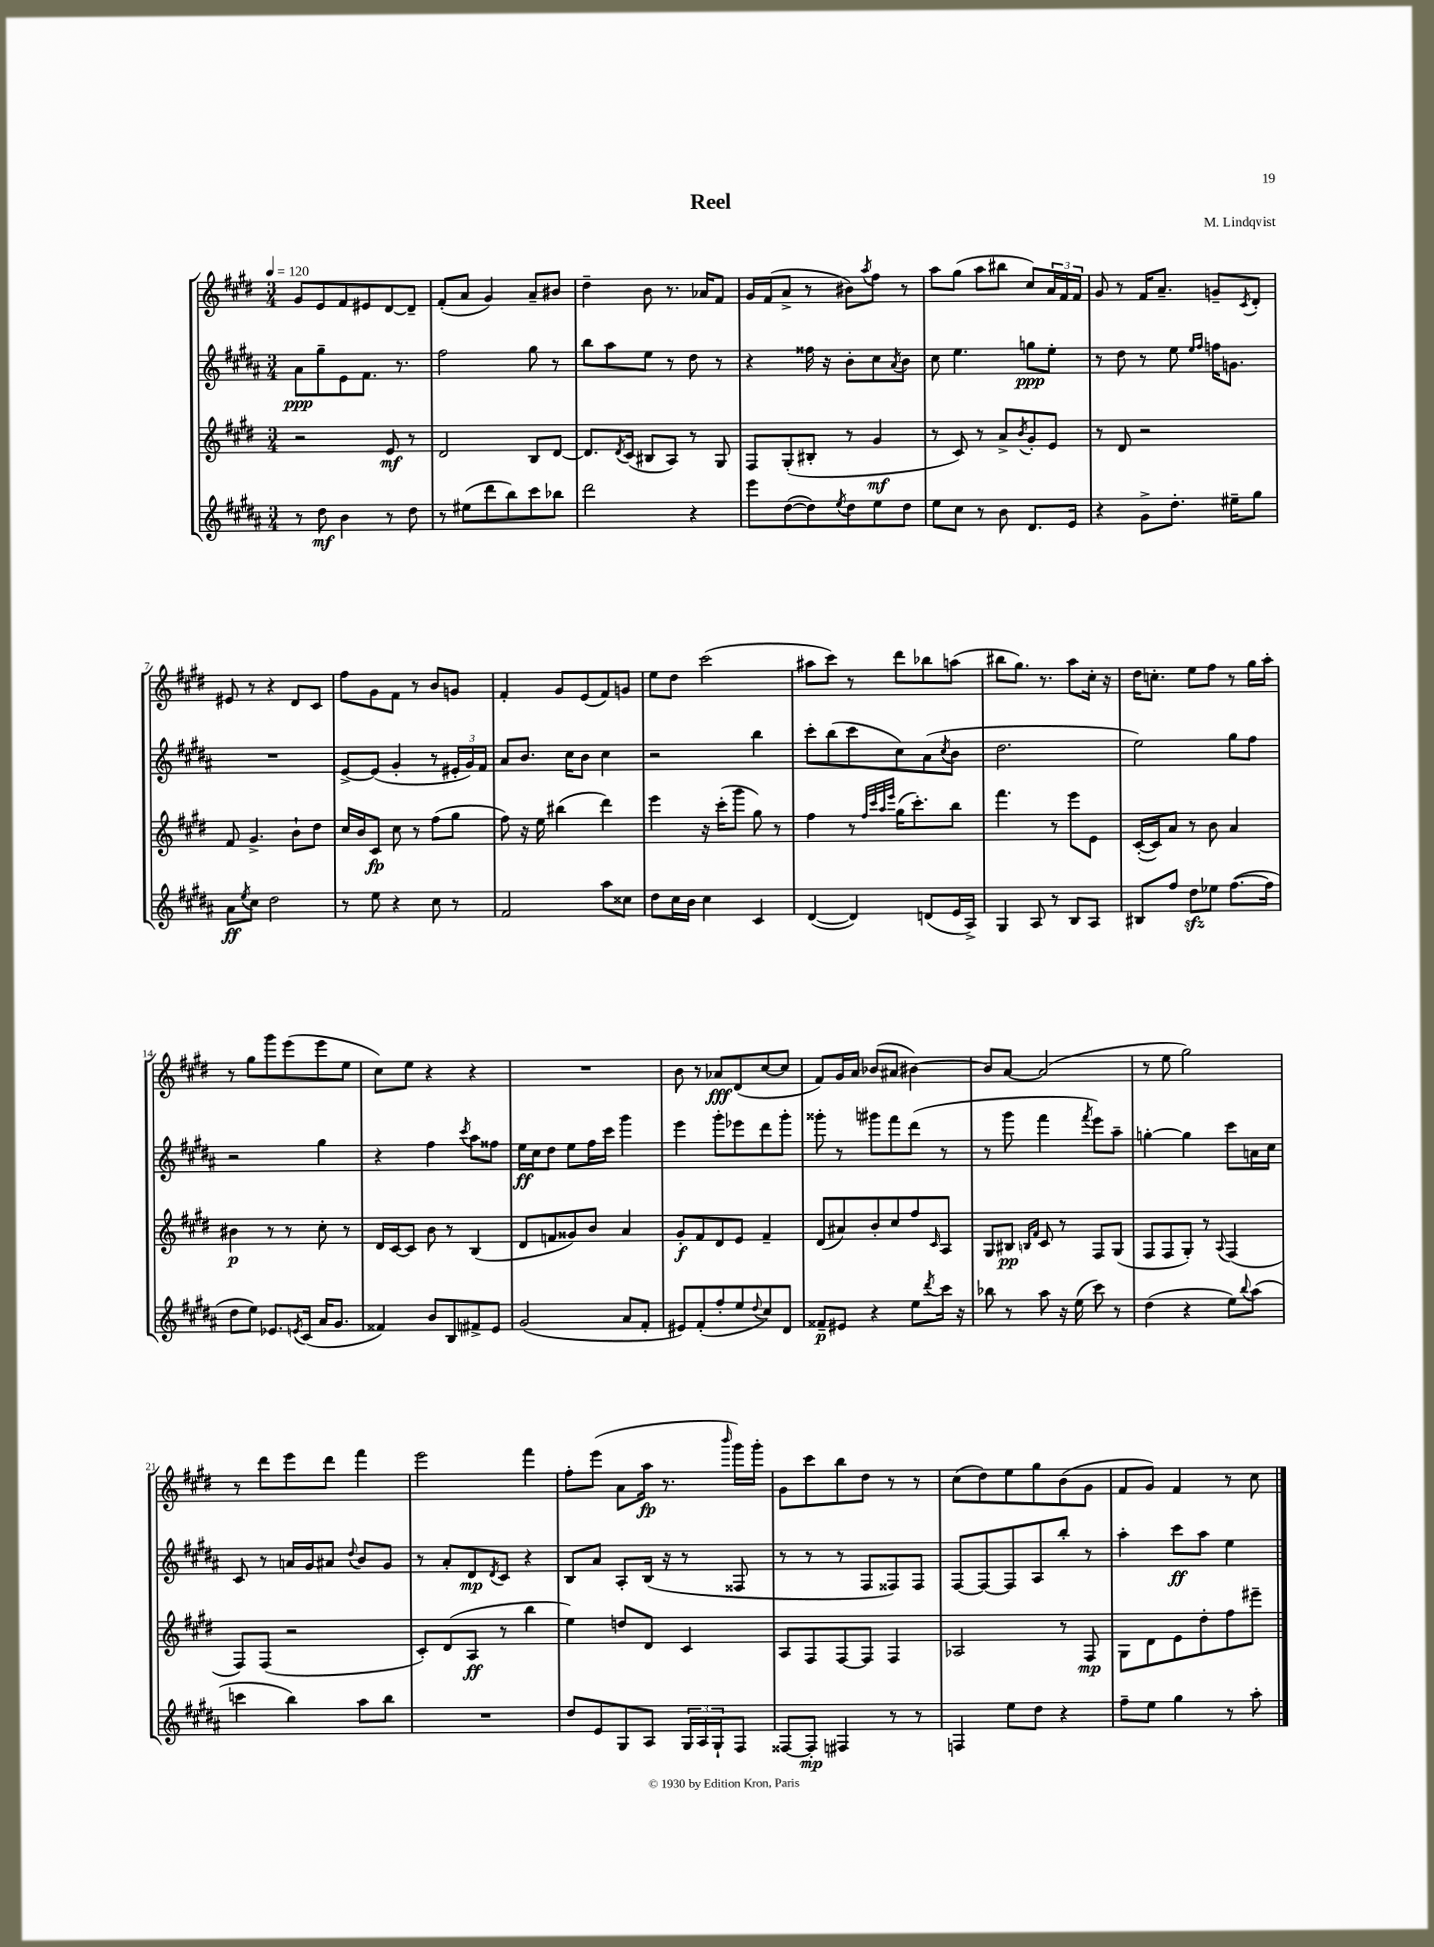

**kern	**kern	**kern	**kern
*staff4	*staff3	*staff2	*staff1
*clefG2	*clefG2	*clefG2	*clefG2
*k[f#c#g#d#a#]	*k[f#c#g#d#]	*k[f#c#g#d#a#]	*k[f#c#g#d#]
*M3/4	*M3/4	*M3/4	*M3/4
*MM120	*MM120	*MM120	*MM120
8r	2r	8a#\L	8g#/L
8dd#\	.	8gg#~\	8e/
4b\	.	8e\	8f#/
.	.	8.f#\J	8e#/
8r	8e/	.	[8d#/
.	.	8.r	.
8dd#\	8r	.	8d#~/]J
=	=	=	=
8r	2d#/	2ff#\	(8f#'/L
(8ee#\L	.	.	8a/J
8ddd#\	.	.	4g#/)
8bb\)	.	.	.
8ccc#\	8B/L	8gg#\	8a~/L
8bb-\J	[8d#/J	8r	8b#/J
=	=	=	=
2ddd#\	8.d#/]L	8bb\L	4dd#~\
.	.	8aa#\	.
.	8qd#/	.	.
.	(16c#/Jk	.	.
.	8B#/L	8ee\J	8b\
.	8A/J)	8r	8.r
4r	8r	8dd#\	.
.	.	.	16a-/LK
.	8G#/	8r	8f#/J
=	=	=	=
8eee\L	8F#/L	4r	16g#/LL
.	.	.	(16f#/J
([8dd#\	(8G#'/	.	8a^/J
8dd#\])	8B#'/J	16ff##\	8r
.	.	16r	.
8qee/	.	.	.
8dd#\	8r	8b'\L	8b#\L)
.	.	.	8qaa/
8ee\	4g#/	8cc#\	8ff#\J
.	.	8qa#/	.
8dd#\J	.	8b\J	8r
=	=	=	=
8ee\L	8r	8cc#\	8aa\L
8cc#\J	8c#/)	4.ee\	(8gg#\J
8r	8r	.	8aa\L
8b\	8a^/L	.	8bb#\J
.	8qb/	.	.
8.d#/L	8g#'/	8gg\L	8cc#/L)
.	8e/J	8ee'\J	24a/L
.	.	.	24f#/
16e/Jk	.	.	.
.	.	.	24f#/JJ
=	=	=	=
4r	8r	8r	8g#/
.	8d#/	8dd#\	8r
8g#^\L	2r	8r	16f#/LK
.	.	.	8.a~/J
8.dd#'\J	.	8ee\	.
.	.	16qqee/LL	.
.	.	16qqff#/JJ	.
.	.	16ff\LK	8g~/L
16ee#~\LK	.	8.g\J	.
.	.	.	8qc#/
8gg#\J	.	.	8d#'/J
=	=	=	=
8a#\L	8f#/	2.r	8e#/
8qee/	.	.	.
8cc#\J	4.g#^/	.	8r
2dd#\	.	.	4r
.	8b`\L	.	8d#/L
.	8dd#\J	.	8c#/J
=	=	=	=
8r	16cc#/LL	[8e^/L	8ff#\L
.	16b/J	.	.
8ee\	8c#/J	(8e/]J	8g#\
4r	8cc#\	4g#'/	8f#\J
.	8r	.	8r
8cc#\	(8ff#\L	8r	8b/L
8r	8gg#\J	24e#'/LL	8g/J
.	.	24g#/)	.
.	.	24f#/JJ	.
=	=	=	=
2f#/	8ff#\)	8a#/L	4f#'/
.	16r	8.b/J	.
.	16ee\	.	.
.	(4bb#\	.	8g#/L
.	.	16cc#\LK	.
.	.	8b\J	(8e/
8aa#\L	4ddd#\)	4cc#\	8f#/)
8cc##\J	.	.	8g/J
=	=	=	=
8dd#\L	4eee\	2r	8ee\L
16cc#\L	.	.	8dd#\J
16b\JJ	.	.	.
4cc#\	16r	.	(2ccc#\
.	(16ccc#'\LK	.	.
.	8ggg#\J	.	.
4c#/	8gg#\)	4bb\	.
.	8r	.	.
=	=	=	=
([4d#/	4ff#\	8ccc#'\L	8aa#\L
.	.	(8bb\	8ccc#\J)
4d#/])	8r	8ccc#\	8r
.	32qqff#/LLL	.	.
.	32qqccc#/	.	.
.	32qqaa/	.	.
.	32qqeee/JJJ	.	.
.	(16gg#\LK	8cc#\)	8ddd#\L
.	8.ccc#'\)	.	.
(8d/L	.	(8a#\	8bb-\
.	.	8qcc#/	.
16e/L	8bb\J	8b\J	(8aa\J
16A#^/JJ)	.	.	.
=	=	=	=
4G#/	4.fff#\	2.dd#\	8bb#\L
.	.	.	8.gg#\J)
8A#/	.	.	.
.	.	.	8.r
8r	8r	.	.
8B/L	8eee\L	.	8aa\L
8A#/J	8e\J	.	16cc#'\Jk
.	.	.	16r
=	=	=	=
8B#/L	([16c#'/LL	2ee\)	16dd#\LK
.	16c#/]J)	.	8.cc'\J
8ff#/J	8a/J	.	.
8dd#\L	8r	.	8ee\L
8ee-\J	8b\	.	8ff#\J
([8.ff#\L	4a/	8gg#\L	8r
.	.	8ff#\J	16gg#\LL
16ff#\]Jk	.	.	16aa'\JJ
=	=	=	=
8dd#\L	4b#\	2r	8r
8ee\J)	.	.	8gg#\L
8.e-/L	8r	.	8ggg#\
.	8r	.	(8eee\
8qe/	.	.	.
(16c#/Jk	.	.	.
16a#/LK	8cc#'\	4gg#\	8eee\
8.g#/J	.	.	.
.	8r	.	8ee\J
=	=	=	=
4f##/)	16d#/LL	4r	8cc#\L)
.	[16c#/J	.	.
.	8c#/]J	.	8ee\J
8b/L	8b\	4ff#\	4r
8B/	8r	.	.
.	.	8qccc#/	.
8f#^/	(4B/	8aa#\L	4r
8e/J	.	8ff##\J	.
=	=	=	=
(2g#/	8d#/L	16ee\LL	2.r
.	.	16cc#\J	.
.	8f/	8dd#\J	.
.	8g##/)	8ee\L	.
.	8b/J	16ff#\L	.
.	.	16ccc#\JJ	.
8a#/L	4a/	4ggg#\	.
8f#'/J	.	.	.
=	=	=	=
8e#/L)	8g#'/L	4eee\	8b\
(8f#'/	8f#/	.	8r
8ff#'/	8d#/	8ggg#'\L	8a-/L
8ee/	8e/J	8eee-\	(8d#/
8qqdd#/	.	.	.
8cc#/)	4f#~/	8ddd#\	[8cc#/
8d#/J	.	8ggg#'\J	8cc#/]J
=	=	=	=
8f##~/L	(8d#/L	8ggg##'\	8f#/L)
8e#/J	8a#/)	8r	16g#/L
.	.	.	16a/JJ
4r	8b'/	8ggg#\L	(8b-/L
.	8cc#/	8fff#\	8a#/J
8ee\L	8ff#/	(8ddd#\J	[4b#\)
8qddd#/	16qqc#/	.	.
16ccc#\Jk	8A/J	8r	.
16r	.	.	.
=	=	=	=
8bb-\	8G#/L	8r	8b#/]L
8r	8B#/J	8ggg#\	[8a/J
.	16qqB/LL	.	.
.	16qqf#/JJ	.	.
8aa#\	8c#/	4fff#\	(2a/]
16r	8r	.	.
(16ee\	.	.	.
.	.	8qfff#/	.
8ccc#\)	8F#/L	8eee\L)	.
8r	(8G#/J	8aa#~\J	.
=	=	=	=
(4dd#\	8F#/L	[4gg'\	8r
.	8F#/	.	8ee\
4r	8G#'/J)	4gg\]	2gg#\)
.	8r	.	.
.	8qqA/	.	.
8ee\L)	(4F#/	8ccc#\L	.
8qqbb/	.	.	.
(8aa#\J	.	16a\L	.
.	.	16cc#\JJ	.
=	=	=	=
4ccc\	8F#/L)	8c#/	8r
.	(8F#/J	8r	8ddd#\L
4bb\)	2r	16a/LL	8eee\
.	.	16g#/J	.
.	.	8a#/J	8ddd#\J
.	.	8qqdd#/	.
8aa#\L	.	8b/L	4fff#\
8bb\J	.	8g#/J	.
=	=	=	=
2.r	8c#'/L)	8r	2eee\
.	(8d#/	8a#'/L	.
.	8A/J	8d#/	.
.	.	8qd#/	.
.	8r	8c#/J	.
.	4bb\	4r	4fff#\
=	=	=	=
8dd#/L	4ee\)	8B/L	8ff#'\L
8e/	.	8a#/J	(8eee\J
8G#/	8dd/L	8A#'/L	8a\L
8A#/J	8d#/J	(16B/Jk	16aa\Jk
.	.	16r	8.r
24G#/LL	4c#/	8r	.
24A#/	.	.	.
24G#`/J	.	.	.
.	.	.	16qqbbb/
8F#/J	.	8F##/	16ggg#\LL)
.	.	.	16ggg#'\JJ
=	=	=	=
[8F##/L	8A/L	8r	8g#\L
8F##'/]J	8F#/	8r	8ccc#\
4F#/	[8F#/	8r	8bb\
.	8F#/]J	8F#/L	8dd#\J
8r	4F#/	8F##/)	8r
8r	.	8F##/J	8r
=	=	=	=
4F/	2A-/	[8F#/L	(8cc#\L
.	.	8F#/_	8dd#\)
8ee\L	.	8F#/]	8ee\
8dd#\J	.	8A#/	8gg#\
4r	8r	8bb'/J	(8b\
.	8F#/	8r	8g#\J
=	=	=	=
8ff#~\L	8G#\L	4aa#'\	8f#/L
8ee\J	8d#\	.	8g#/J)
4gg#\	8e\	8ccc#\L	4f#/
.	8dd#'\	8aa#\J	.
8r	8ff#\	4ee\	8r
8aa#'\	8eee#~\J	.	8cc#\
==	==	==	==
*-	*-	*-	*-
